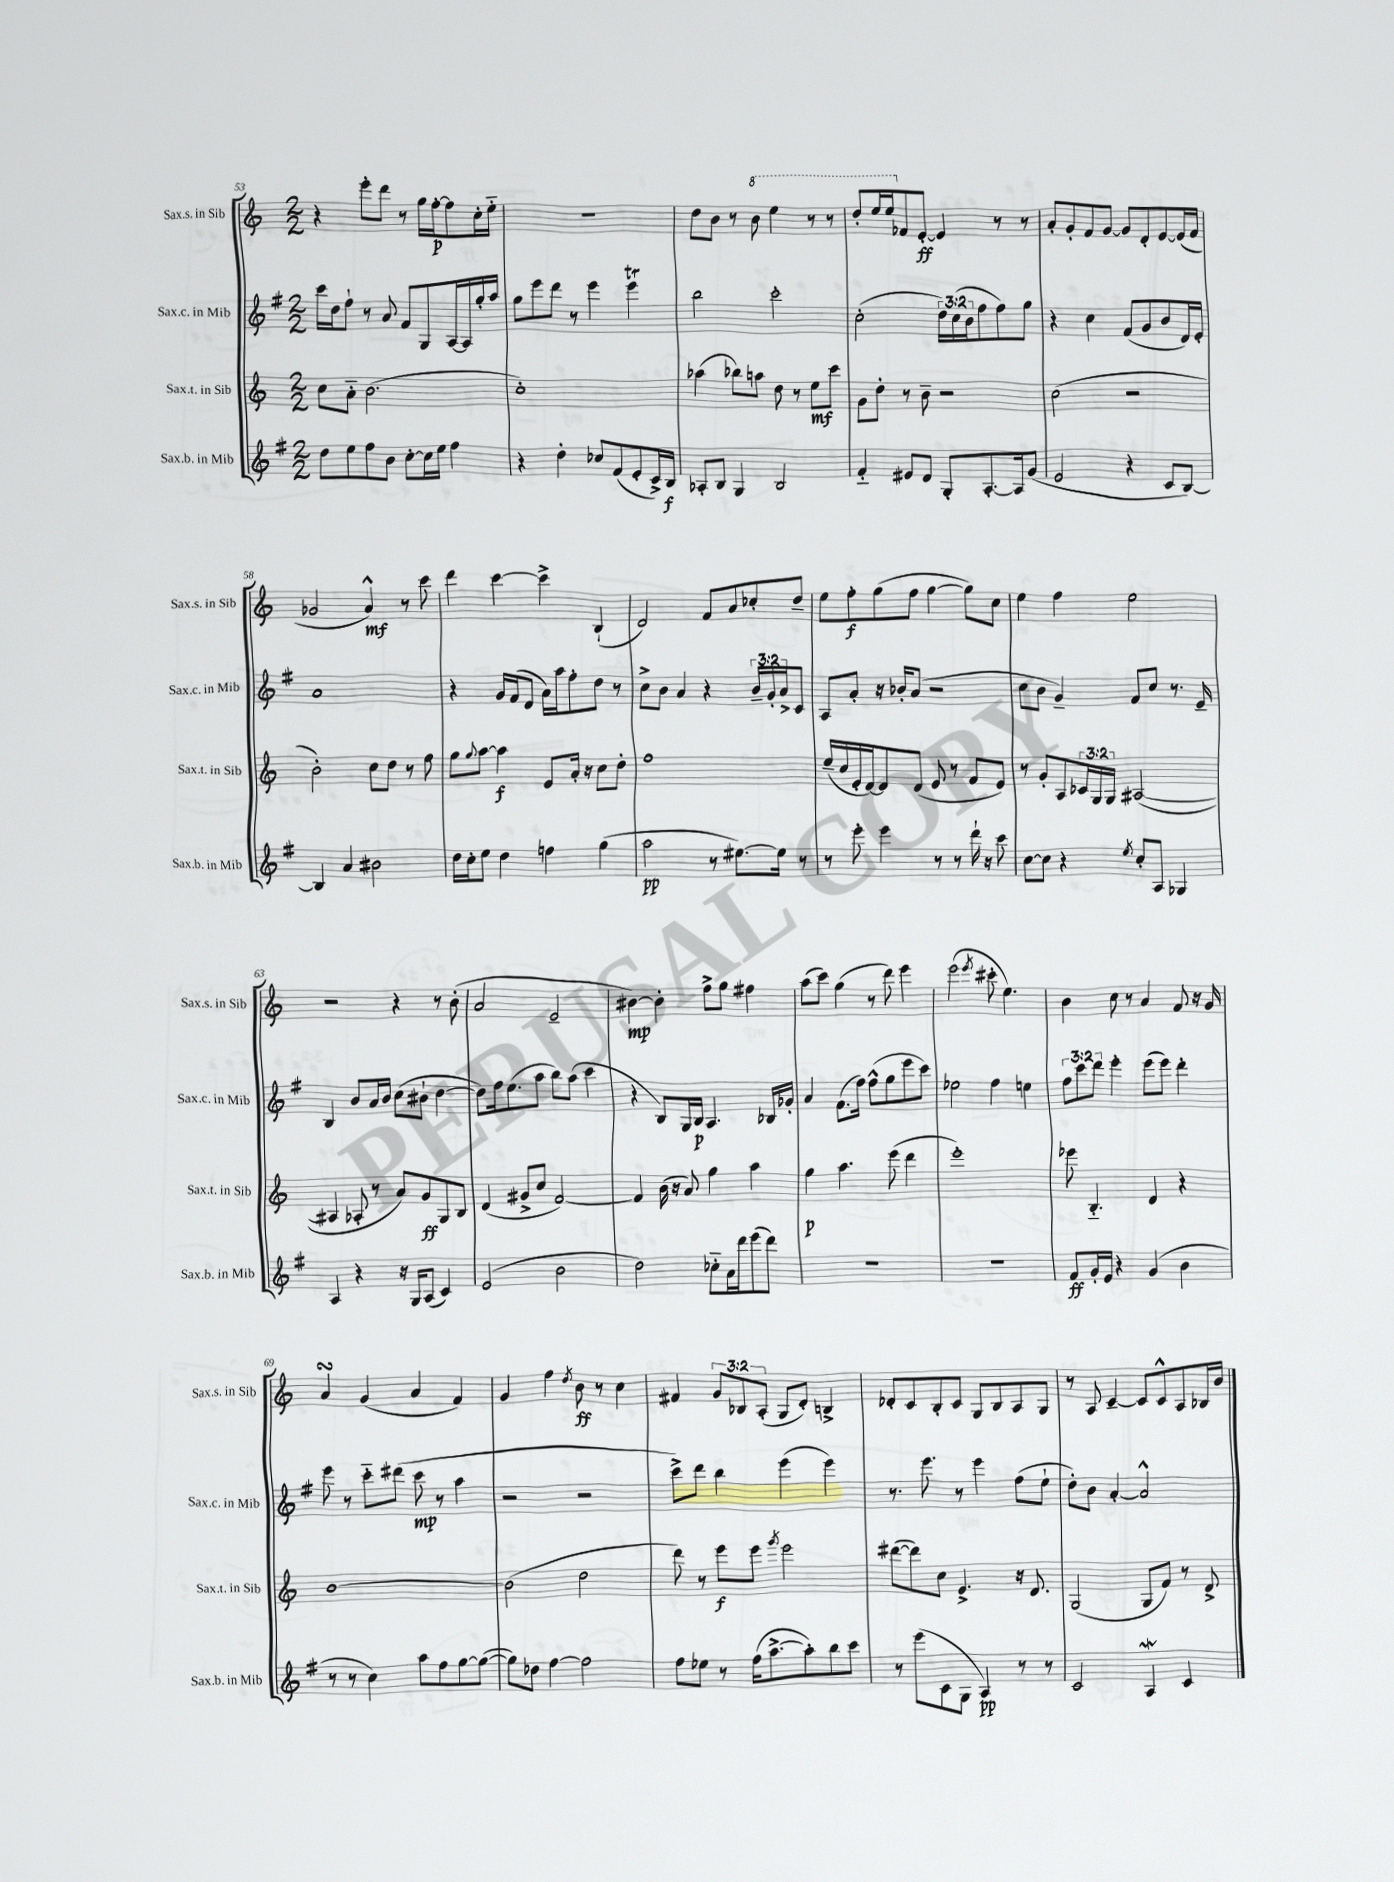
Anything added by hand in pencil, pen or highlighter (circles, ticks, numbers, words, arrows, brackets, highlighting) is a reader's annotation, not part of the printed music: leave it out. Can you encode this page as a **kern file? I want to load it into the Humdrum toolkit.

**kern	**kern	**kern	**kern
*staff4	*staff3	*staff2	*staff1
*clefG2	*clefG2	*clefG2	*clefG2
*k[f#]	*k[]	*k[f#]	*k[]
*M2/2	*M2/2	*M2/2	*M2/2
8dd	8cc	16ccc	4r
.	.	16dd	.
8ee	8a'~	8ff#`	.
8ff#	(2.b	8r	8eee'
8b	.	8a	8ddd
[8cc'	.	8f#	8r
16cc]	.	8G	16gg
16ee	.	.	[16ff'
4ff#	.	[16A	8ff]
.	.	16A]	.
.	.	16gg'	16cc'
.	.	16aa	16ee'~
=	=	=	=
4r	1cc')	8gg	1r
.	.	8eee	.
4dd'	.	8ddd	.
.	.	8r	.
8cc-	.	4eee	.
(8f#	.	.	.
8e'	.	4eee	.
16c^)	.	.	.
16B	.	.	.
=	=	=	=
8A-'	(4aa-	2bb	8dd
8B	.	.	8b
4G	8bb-)	.	8r
.	8aa	.	8bb
2B	8dd	2ccc'	4eee
.	8r	.	.
.	8ee	.	8r
.	8ccc	.	8r
=	=	=	=
4f#'~	8g	(2cc'	8ddd'
.	8dd'	.	16eee
.	.	.	16eee
8e#	8r	.	8f-
8d	8b~	.	[8e'
8G'	2r	24dd)	4e]
.	.	(24cc	.
.	.	24b	.
[8.A'	.	8ff#	.
.	.	8ff#)	8r
16A]	.	.	.
(8g	.	8gg	8r
=	=	=	=
2e	(2cc	4r	8a'
.	.	.	8g'
.	.	4cc	8f
.	.	.	[8g
4r	2r	(8f#	8g]
.	.	8g	8d'
8c	.	8b	[8e
[8B)	.	16d)	(16e]
.	.	16e'	16f
=	=	=	=
4B]	2b')	1a	2g-
4a	.	.	.
2b#	8cc	.	4a^^)
.	8dd	.	.
.	8r	.	8r
.	8ff	.	8ccc
=	=	=	=
16dd	8gg	4r	4ddd
16cc'	.	.	.
.	8qqgg	.	.
8ee	[8aa	.	.
4dd	4aa]	16g	[4ccc
.	.	(16f#	.
.	.	8d	.
4ff	8e	16a)	4ccc^]
.	.	16aa	.
.	16a'	8ff#'	.
.	16r	.	.
(4gg	8cc	8dd	(4B`
.	8dd'	8r	.
=	=	=	=
2aa	1ff	8cc^	2d)
.	.	8b	.
.	.	4a	.
8r	.	4r	8f
[8.ee#)	.	.	8a
.	.	24b~	8cc-'
.	.	24g'	.
16ee#]	.	.	.
.	.	24a^	.
8r	.	8c	8dd~
=	=	=	=
8r	(16ee~	8A	8ee
.	16cc	.	.
8eee'	16e'	8a'	8ff'
.	[16d)	.	.
4eee	8d]	16r	(8gg
.	.	16b-'	.
.	(8d	(8a	8ff
8r	8e	2r	[4gg
8r	8r	.	.
16ddd`	8f	.	8gg])
16r	.	.	.
8ccc	8e)	.	8cc
=	=	=	=
[8cc	8r	8cc	4ee
8cc]	8g'	8b	.
4r	8A	4g~)	4ff
.	24c-	.	.
.	24G	.	.
.	24G	.	.
8qee	.	.	.
8cc'	([2A#	8f#	2ee
8A	.	8cc	.
4G-	.	8.r	.
.	.	16e~	.
=	=	=	=
4A	4A#]	4B	2r
4r	8A-'	8b	.
.	8r	16a	.
.	.	16b	.
16r	8a)	(8cc	4r
16G	.	.	.
(8A	8g	8b#`	.
4c)	8G	[4dd	8r
.	8B	.	(8b'
=	=	=	=
(2e	(4d	8dd])	2a
.	.	16ff#	.
.	.	(8.ee	.
.	8g#^	.	.
.	8cc	8aa	.
2b	[2f)	8bb)	2e~
.	.	(8aa	.
.	.	4ccc	.
=	=	=	=
2dd)	4f]	4r	[4b#)
.	(16b	8B)	4b#']
.	16r	.	.
.	8a)	16G	.
.	.	16B	.
8cc-'~	4gg	4.A	8ff^
16a	.	.	8gg
16ddd	.	.	.
(8eee	4aa	.	4ff#
8ddd)	.	16B-	.
.	.	16g-'	.
=	=	=	=
1r	4gg	4a	(8aa
.	.	.	8ccc)
.	4.aa	(8.f#	(4gg
.	.	16ff#)	.
.	.	(8ff#^^	8r
.	(8eee	8gg	8ddd)
.	4ddd	8eee	4eee
.	.	8ccc)	.
=	=	=	=
1r	1eee')	2ee-	(2eee
.	.	.	8qeee
.	.	4ff#	8ccc#'
.	.	.	4.ee)
.	.	4ee	.
=	=	=	=
8f#	8eee-	12ff#	4b
.	.	12ccc	.
16g'	4.B'~	.	.
.	.	12ddd	.
16e	.	.	.
4r	.	4eee'	8cc
.	.	.	8r
(4g	4d	(8eee	4a
.	.	8eee)	.
4b	4r	4ddd'	8f
.	.	.	16r
.	.	.	16g
=	=	=	=
8r	[1b	8eee	4a
8r	.	8r	.
4cc)	.	8ccc'~	(4g
.	.	(8ddd#	.
8aa	.	8ccc	4a
8ff#	.	8r	.
[8gg	.	4aa	4f)
(8gg_	.	.	.
=	=	=	=
8gg])	(2b]	2r	4g
8dd-	.	.	.
[4ff#	.	.	4ff
.	.	.	8qdd
2ff#]	2dd	2r	8b
.	.	.	8r
.	.	.	4cc
=	=	=	=
8ff#	8ddd)	8ccc^)	4f#
8ee-	8r	8ddd	.
8r	8eee	4bb	12g
.	.	.	12B-
(16ff#	8eee	.	.
.	.	.	(12A'
[8.aa^	.	.	.
.	8qggg	.	.
.	2eee	(4eee	8G
8aa'])	.	.	8d')
8bb	.	4eee)	4B^
8ccc	.	.	.
=	=	=	=
8r	([8ddd#	8.r	8d-'
(8eee	8ddd#])	.	8c
.	.	8.eee	.
8c	8cc	.	8B'
8G	4.e^	8r	8c
4A)	.	4eee	8G
.	.	.	8B
8r	16r	(8ff#	8A
.	8.d	.	.
8r	.	8ee`	8G
=	=	=	=
2c	(2G	8dd')	8r
.	.	8b	8A
.	.	[4a'	[4c~
4A	8G	2a^^]	8c]
.	8f)	.	8c^^
4c	8r	.	8A
.	8d^	.	16B-
.	.	.	16b
==	==	==	==
*-	*-	*-	*-
